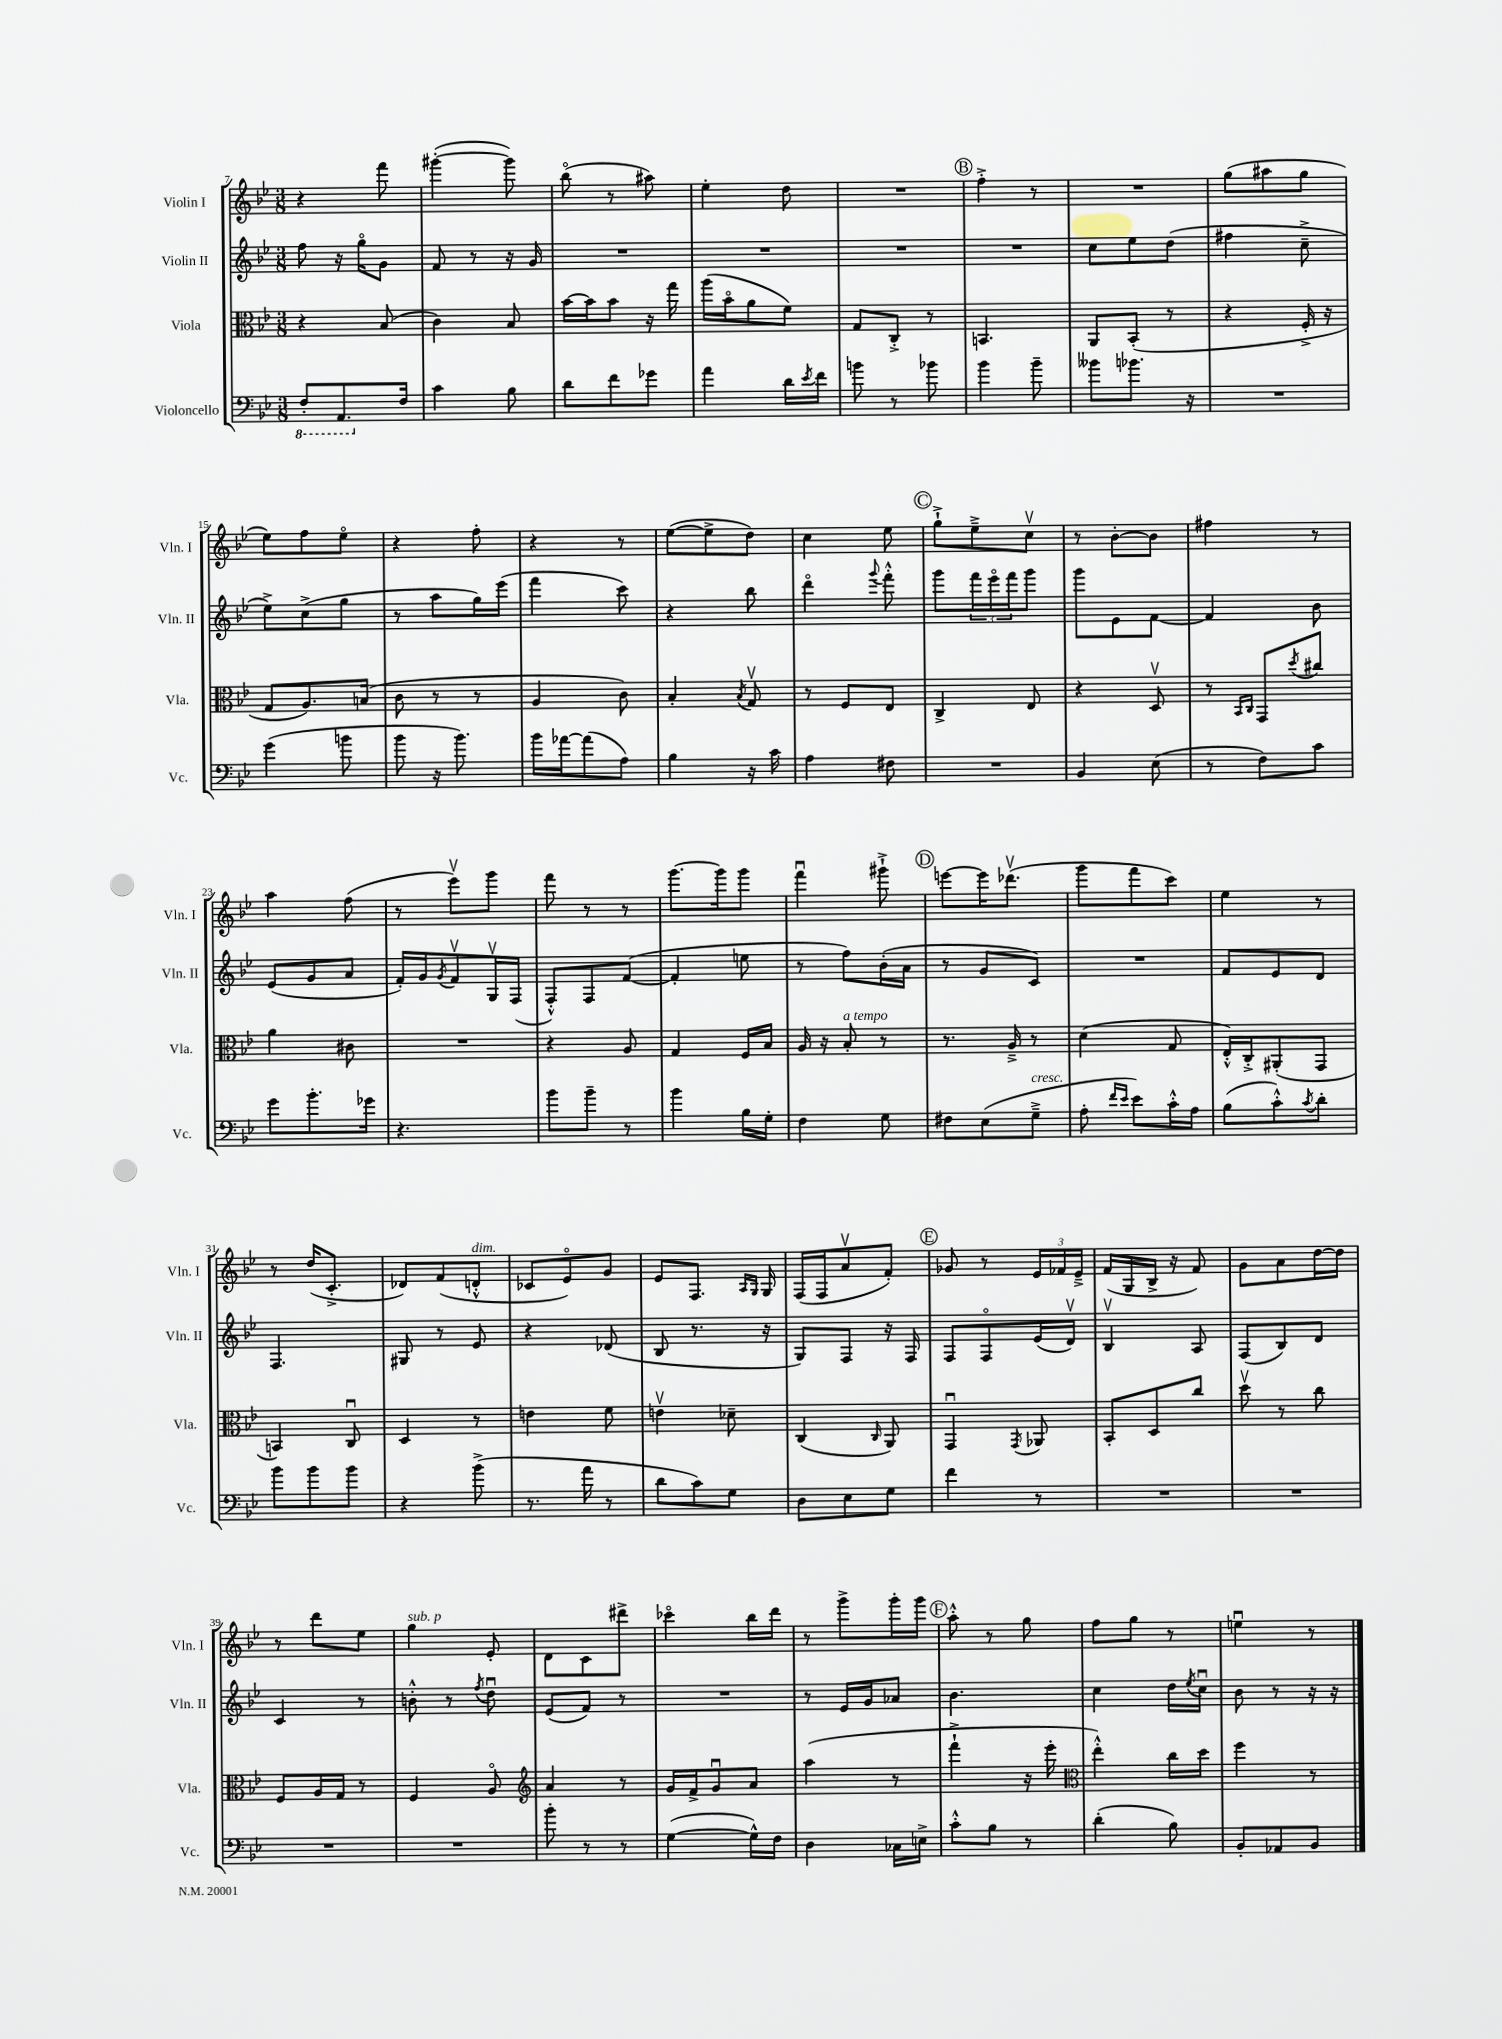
<<
\new StaffGroup <<
\new Staff = "s0" \with { instrumentName = "Violin I" shortInstrumentName = "Vln. I" } {
    \clef treble \key bes \major \numericTimeSignature \time 3/8
    r4 f'''8 |
    gis'''4~-.( gis'''8) |
    bes''8\flageolet( r8 ais''8) |
    ees''4-. d''8 |
    R4. |
    \mark \markup { \circle "B" } f''4-.-> r8 |
    R4. |
    g''8( ais''8 g''8 |
    ees''8) f''8 ees''8\flageolet |
    r4 f''8-. |
    r4 r8 |
    ees''8~( ees''8-> d''8) |
    c''4 ees''8 |
    \mark \markup { \circle "C" } g''8-!-> ees''8---> c''8\upbow |
    r8 bes'8~-. bes'8 |
    fis''4 r8 |
    a''4 f''8( |
    r8 ees'''8\upbow) g'''8 |
    f'''8 r8 r8 |
    g'''8.~ g'''16 g'''8 |
    f'''4\downbow gis'''8-!-> |
    \mark \markup { \circle "D" } e'''8~ e'''16 des'''8.\upbow( |
    g'''8 f'''8 c'''8) |
    ees''4 r8 |
    r8 d''16( c'8.-.-> |
    des'8) f'8( d'8-.-^^\markup { \italic "dim." } |
    ces'8 ees'8\flageolet) g'8 |
    ees'8 f8. \grace { a16 g16 } g16 |
    f16( f16 a'8\upbow f'8-.) |
    \mark \markup { \circle "E" } ges'8 r8 \tuplet 3/2 { ees'16 fes'16 ees'16---> } |
    f'16( g16 bes16-> r16 f'8) |
    g'8 a'8 d''16~ d''16 |
    r8 d'''8 ees''8 |
    g''4^\markup { \italic "sub. p" } ees'8-. |
    d'8 c'8 dis'''8-> |
    ces'''4\flageolet bes''16 d'''16 |
    r8 g'''8-> g'''16-. g'''16 |
    \mark \markup { \circle "F" } a''8-.-^ r8 g''8 |
    f''8 g''8 r8 |
    e''4\downbow r8 \bar "|." |
}
\new Staff = "s1" \with { instrumentName = "Violin II" shortInstrumentName = "Vln. II" } {
    \clef treble \key bes \major \numericTimeSignature \time 3/8
    f''8 r16 g''16\flageolet g'8 |
    f'8 r8 r16 g'16 |
    R4. |
    R4. |
    R4. |
    \mark \markup { \circle "B" } R4. |
    c''8 ees''8 d''8( |
    fis''4 c''8---> |
    ees''8->) c''8->( g''8 |
    r8 a''8 g''16) ees'''16( |
    f'''4 c'''8) |
    r4 bes''8 |
    d'''4\flageolet \appoggiatura { g'''8 } f'''8-.-^ |
    \mark \markup { \circle "C" } g'''8 \tuplet 3/2 { f'''16 ees'''16\flageolet f'''16 } g'''8 |
    g'''8 ees'8 f'8~ |
    f'4 bes'8 |
    ees'8( g'8 a'8 |
    f'16-.) g'16 \acciaccatura { g'8 } f'8\upbow g16\upbow f16( |
    f8-.-^) f8 f'8~( |
    f'4-. e''8 |
    r8 f''8) bes'16-.( a'16 |
    \mark \markup { \circle "D" } r8 g'8 c'8) |
    R4. |
    f'8 ees'8 d'8 |
    f4. |
    gis8 r8 ees'8 |
    r4 des'8( |
    bes8 r8. r16 |
    g8) f8 r16 f16 |
    \mark \markup { \circle "E" } f8 f8\flageolet ees'16( d'16\upbow) |
    bes4\upbow a8 |
    f8( bes8) d'8 |
    c'4 r8 |
    b'8-.-^ r8 \acciaccatura { f''8 } d''8\downbow |
    ees'8( f'8) r8 |
    R4. |
    r8 ees'16 g'16 aes'8 |
    \mark \markup { \circle "F" } bes'4. |
    c''4 d''16 \acciaccatura { ees''8 } c''16\downbow |
    bes'8 r8 r16 r16 \bar "|." |
}
\new Staff = "s2" \with { instrumentName = "Viola" shortInstrumentName = "Vla." } {
    \clef alto \key bes \major \numericTimeSignature \time 3/8
    r4 bes8( |
    c'4) bes8 |
    bes'16~ bes'16 bes'8 r16 g''16 |
    a''16( bes'16\flageolet a'8 f'8) |
    g8 c8-.-> r8 |
    \mark \markup { \circle "B" } b,4. |
    a,8 bes,8-.( r8 |
    r4 f16-.-> r16 |
    g8 a8.) b16( |
    c'8 r8 r8 |
    a4 c'8) |
    bes4-. \acciaccatura { bes8 } g8\upbow |
    r8 f8 ees8 |
    \mark \markup { \circle "C" } c4-> ees8 |
    r4 d8\upbow |
    r8 \grace { bes,16 c16 } g,8 \acciaccatura { d''8 } cis''8 |
    a'4 cis'8 |
    R4. |
    r4 a8 |
    g4 f16 bes16 |
    a16 r16 bes8-.^\markup { \italic "a tempo" } r8 |
    \mark \markup { \circle "D" } r8. a16---> r8 |
    d'4( g8 |
    ees16-.-^) c16-.-> ais,8-.( g,8 |
    b,4) c8\downbow |
    d4 r8 |
    e'4 f'8 |
    e'4\upbow des'8-- |
    c4( \grace { c16 } a,8) |
    \mark \markup { \circle "E" } g,4\downbow \acciaccatura { g,8 } aes,8 |
    bes,8-. d8 c''8 |
    d''8\upbow r8 c''8 |
    f8 a16 g16 r8 |
    f4 a8\flageolet |
    \clef treble a'4 r8 |
    g'16 f'16-> g'8\downbow a'8 |
    a''4( r8 |
    \mark \markup { \circle "F" } f'''4-!-> r16 ees'''16-. |
    \clef alto ees''4-.-^) c''16 d''16 |
    f''4 r8 \bar "|." |
}
\new Staff = "s3" \with { instrumentName = "Violoncello" shortInstrumentName = "Vc." } {
    \clef bass \key bes \major \numericTimeSignature \time 3/8
    \ottava #-1 f,8-. a,,8. \ottava #0 f16 |
    c'4 bes8 |
    d'8 f'8 ges'8 |
    a'4 d'16 \acciaccatura { ees'8 } f'16 |
    b'8 r8 bes'8 |
    \mark \markup { \circle "B" } bes'4 bes'8-- |
    beses'8 bes'8. r16 |
    R4. |
    g'4( b'8 |
    bes'8 r16 bes'8.) |
    bes'16 aes'16~ aes'8( a8) |
    bes4 r16 c'16 |
    a4 fis8 |
    \mark \markup { \circle "C" } R4. |
    bes,4 ees8( |
    r8 f8) c'8 |
    g'8 bes'8.-. ges'16 |
    r4. |
    bes'8 bes'8-- r8 |
    bes'4 bes16 g16-. |
    f4 g8 |
    \mark \markup { \circle "D" } fis8 ees8( g8--->^\markup { \italic "cresc." } |
    a8-. \grace { f'16 ees'16 } ees'8) c'16-.-^ a16 |
    bes8( c'8-.-^) \acciaccatura { c'8 } d'8-. |
    bes'8 bes'8 bes'8 |
    r4 bes'8->( |
    r8. a'16 r8 |
    d'8 c'8) g8 |
    d8 ees8 g8 |
    \mark \markup { \circle "E" } f'4 r8 |
    R4. |
    R4. |
    R4. |
    R4. |
    bes'8-. r8 r8 |
    g4~( g16-^) f16 |
    d4 ces16 e16-> |
    \mark \markup { \circle "F" } c'8-.-^ bes8 r8 |
    d'4-.( bes8) |
    bes,8-. aes,8 bes,8 \bar "|." |
}
>>
>>
\layout { \context { \Score currentBarNumber = #7 } }
